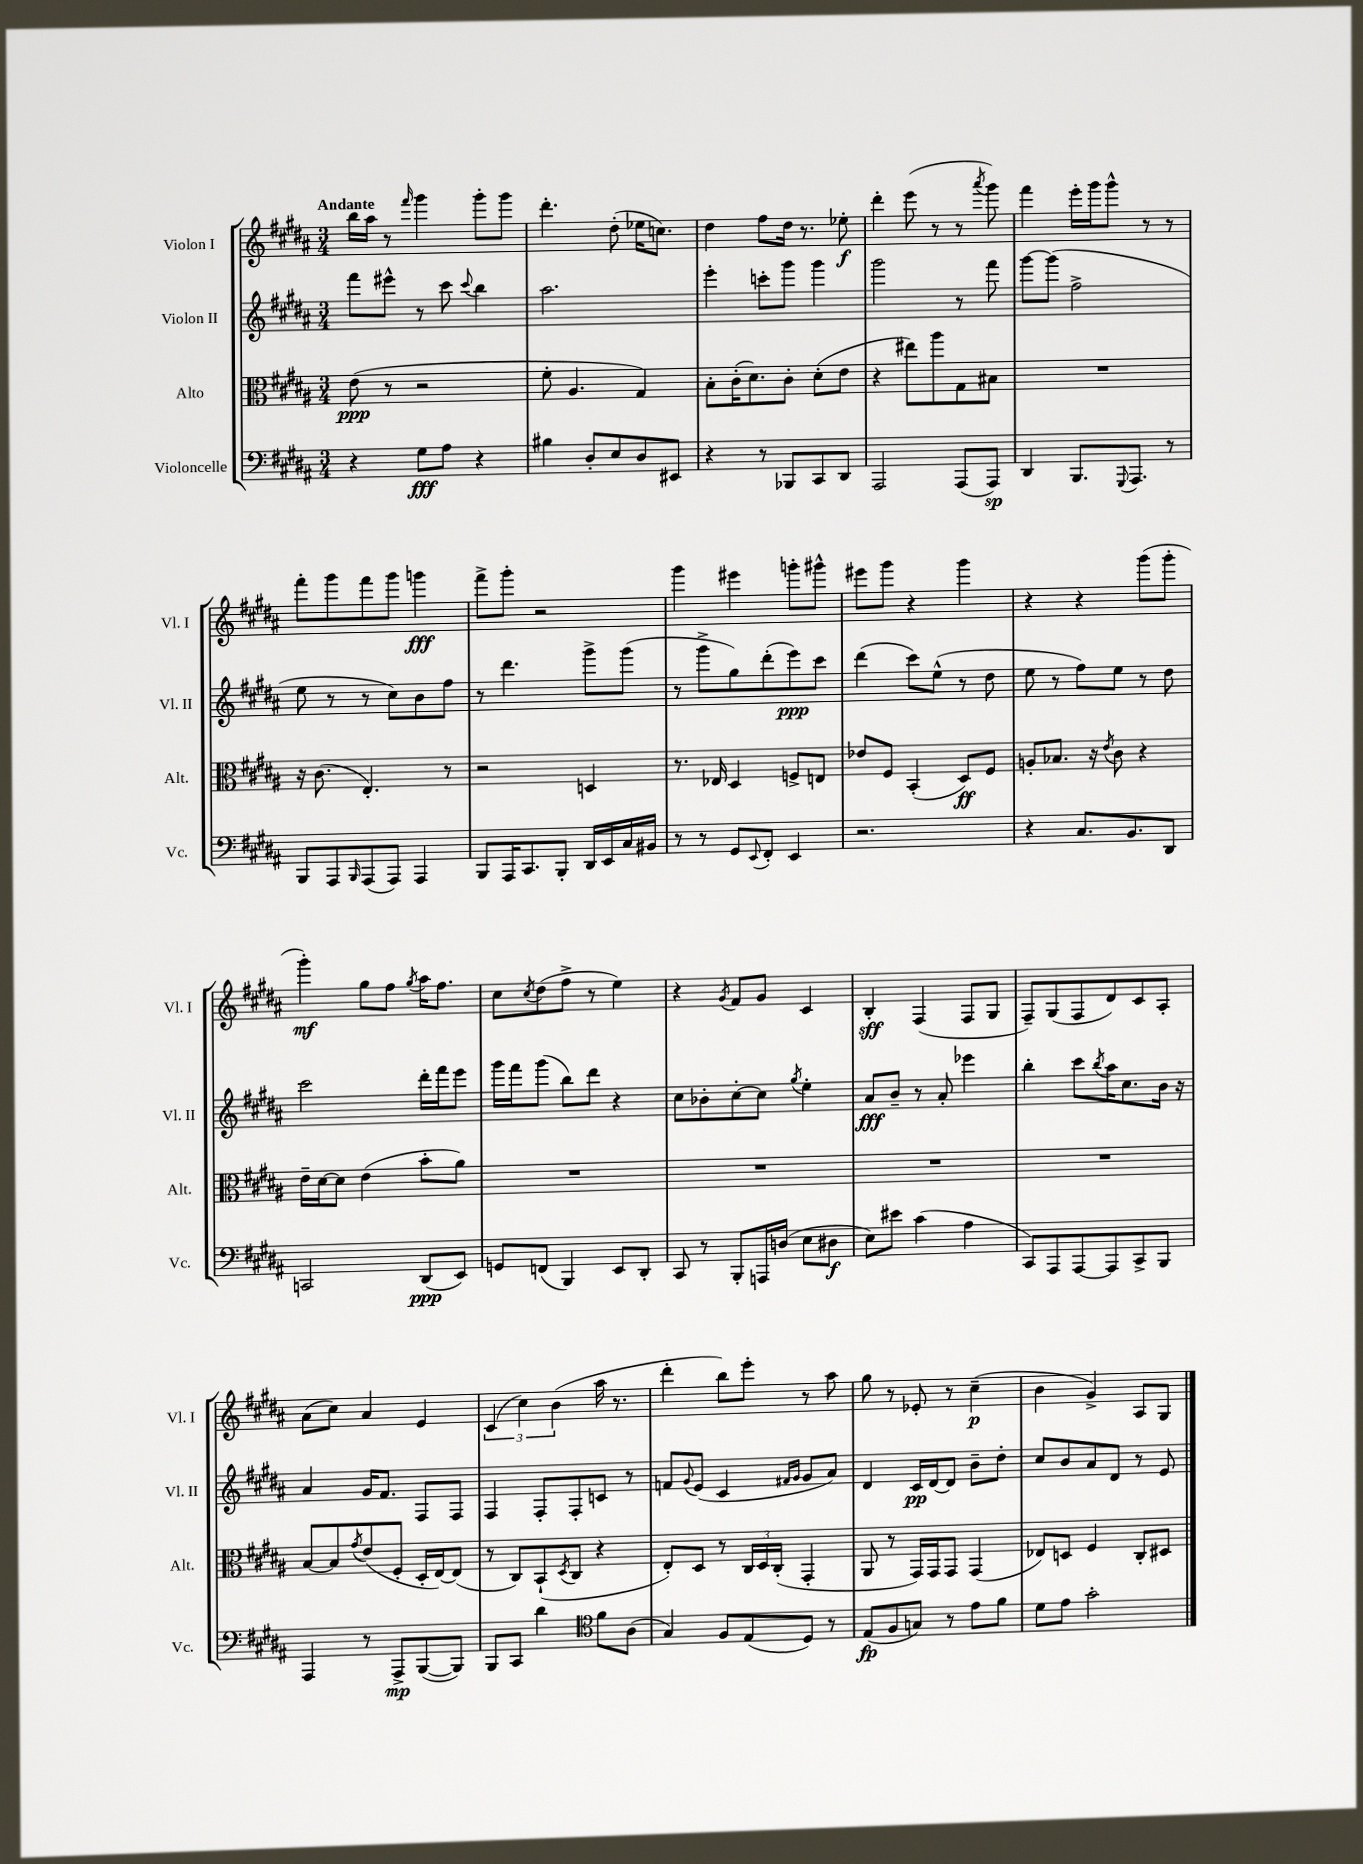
<<
\new StaffGroup <<
\new Staff = "s0" \with { instrumentName = "Violon I" shortInstrumentName = "Vl. I" } {
    \clef treble \key b \major \numericTimeSignature \time 3/4 \tempo "Andante"
    b''16 ais''16 r8 \grace { fis'''16 } gis'''4 gis'''8-. gis'''8 |
    dis'''4.-. dis''8-.( ees''16 c''8.) |
    dis''4 fis''8 dis''16 r8. ees''8-.\f |
    dis'''4-. e'''8( r8 r8 \acciaccatura { ais'''8 } gis'''8) |
    fis'''4 e'''16-. gis'''16 gis'''8-^ r8 r8 |
    fis'''8-. gis'''8 fis'''8 gis'''8 g'''4\fff |
    fis'''8-> gis'''8-. r2 |
    gis'''4 eis'''4 g'''8-. gis'''8-^ |
    eis'''8 gis'''8 r4 gis'''4 |
    r4 r4 gis'''8( gis'''8-. |
    gis'''4-.\mf) gis''8 fis''8 \acciaccatura { gis''8 } ais''16 fis''8. |
    cis''8 \acciaccatura { cis''8 } dis''8( fis''8-> r8 e''4) |
    r4 \acciaccatura { gis'8 } fis'8 gis'8 cis'4 |
    b4-.\sff fis4( fis8 gis8 |
    fis8--) gis8( fis8 dis'8) cis'8 ais8-. |
    ais'8( cis''8) ais'4 e'4 |
    \tuplet 3/2 { cis'4( cis''4) b'4( } ais''16 r8. |
    dis'''4-. b''8) e'''8-. r8 ais''8 |
    gis''8 r8 ees'8-. r8 cis''4--\p( |
    b'4 gis'4->) ais8 gis8 \bar "|." |
}
\new Staff = "s1" \with { instrumentName = "Violon II" shortInstrumentName = "Vl. II" } {
    \clef treble \key b \major \numericTimeSignature \time 3/4
    fis'''8 eis'''8-^ r8 cis'''8 \appoggiatura { cis'''8 } b''4 |
    ais''2. |
    e'''4-. c'''8-. gis'''8 gis'''4 |
    gis'''2 r8 fis'''8 |
    gis'''8~ gis'''8( fis''2-> |
    e''8 r8 r8 cis''8) b'8 fis''8 |
    r8 dis'''4. gis'''8-> gis'''8( |
    r8 gis'''8-> gis''8) dis'''8-.( e'''8\ppp) cis'''8 |
    dis'''4( cis'''8) e''8-^( r8 dis''8 |
    e''8 r8 fis''8) e''8 r8 dis''8 |
    cis'''2 dis'''16-. fis'''16 e'''8 |
    gis'''16 fis'''16 gis'''8( b''8) dis'''8 r4 |
    cis''8 bes'8-. cis''8~-. cis''8 \acciaccatura { gis''8 } e''4-. |
    ais'8\fff b'8-- r8 ais'8-. ees'''4 |
    b''4-. cis'''8 \acciaccatura { b''8 } ais''16 cis''8. b'16 r16 |
    ais'4 gis'16 fis'8. fis8 fis8 |
    fis4 fis8-. fis8-. c'8 r8 |
    f'8 \appoggiatura { gis'8 } e'8( cis'4 \grace { fis'16 gis'16 } gis'8 ais'8) |
    dis'4 cis'16\pp dis'16~ dis'8 b'8-- dis''8-. |
    cis''8 b'8 ais'8 dis'8 r8 e'8 \bar "|." |
}
\new Staff = "s2" \with { instrumentName = "Alto" shortInstrumentName = "Alt." } {
    \clef alto \key b \major \numericTimeSignature \time 3/4
    e'8\ppp( r8 r2 |
    fis'8-. ais4. gis4) |
    b8-. cis'16-.( dis'8.) cis'8-. dis'8-.( e'8 |
    r4 eis''8) ais''8 gis8 bis8 |
    R2. |
    r16 cis'8.( e4.-.) r8 |
    r2 d4 |
    r8. ees16 dis4 f8-> e8 |
    ees'8 fis8 b,4-.( dis8\ff) fis8 |
    a8-. bes8. r16 \acciaccatura { e'8 } cis'8 r4 |
    e'16-- dis'16~ dis'8 e'4( b'8-. ais'8) |
    R2. |
    R2. |
    R2. |
    R2. |
    b8~ b8 \acciaccatura { gis'8 } e'8( fis8-. dis16-. e16~) e8( |
    r8 cis8) b,8-!( \acciaccatura { dis8 } cis8 r4 |
    e8-.) dis8 r8 \tuplet 3/2 { cis16 dis16 cis16-.( } gis,4-. |
    ais,8 r8 gis,16) gis,16 gis,8 gis,4( |
    ees8) d8 fis4 cis8-. dis8 \bar "|." |
}
\new Staff = "s3" \with { instrumentName = "Violoncelle" shortInstrumentName = "Vc." } {
    \clef bass \key b \major \numericTimeSignature \time 3/4
    r4 gis8\fff ais8 r4 |
    bis4 dis8-. e8 dis8 eis,8 |
    r4 r8 bes,,8 cis,8 dis,8 |
    ais,,2 ais,,8( ais,,8\sp) |
    dis,4 b,,8. \appoggiatura { gis,,8 } ais,,8. r8 |
    b,,8 ais,,8 \grace { b,,16 } ais,,8( ais,,8) ais,,4 |
    b,,8 ais,,16 cis,8. b,,8-. dis,16 e,16 cis16 bis,16 |
    r8 r8 gis,8 \appoggiatura { e,8 } fis,8-. e,4 |
    r2. |
    r4 cis8. b,8. dis,8 |
    c,2 dis,8\ppp( e,8) |
    g,8 f,8( b,,4) e,8 dis,8-. |
    cis,8 r8 b,,8-. a,,16 d16( e8 dis8\f |
    e8) eis'8 cis'4( ais4 |
    cis,8) ais,,8 ais,,8~ ais,,8 cis,8-> b,,8 |
    ais,,4 r8 ais,,8->\mp b,,8~( b,,8) |
    b,,8 cis,8 dis'4 \clef tenor fis'8 ais8( |
    gis4) fis8 e8( dis8) r8 |
    e8\fp( fis8 g8) r8 e'8 fis'8 |
    dis'8 e'8 gis'2-. \bar "|." |
}
>>
>>
\layout { \context { \Score \remove "Bar_number_engraver" } }
